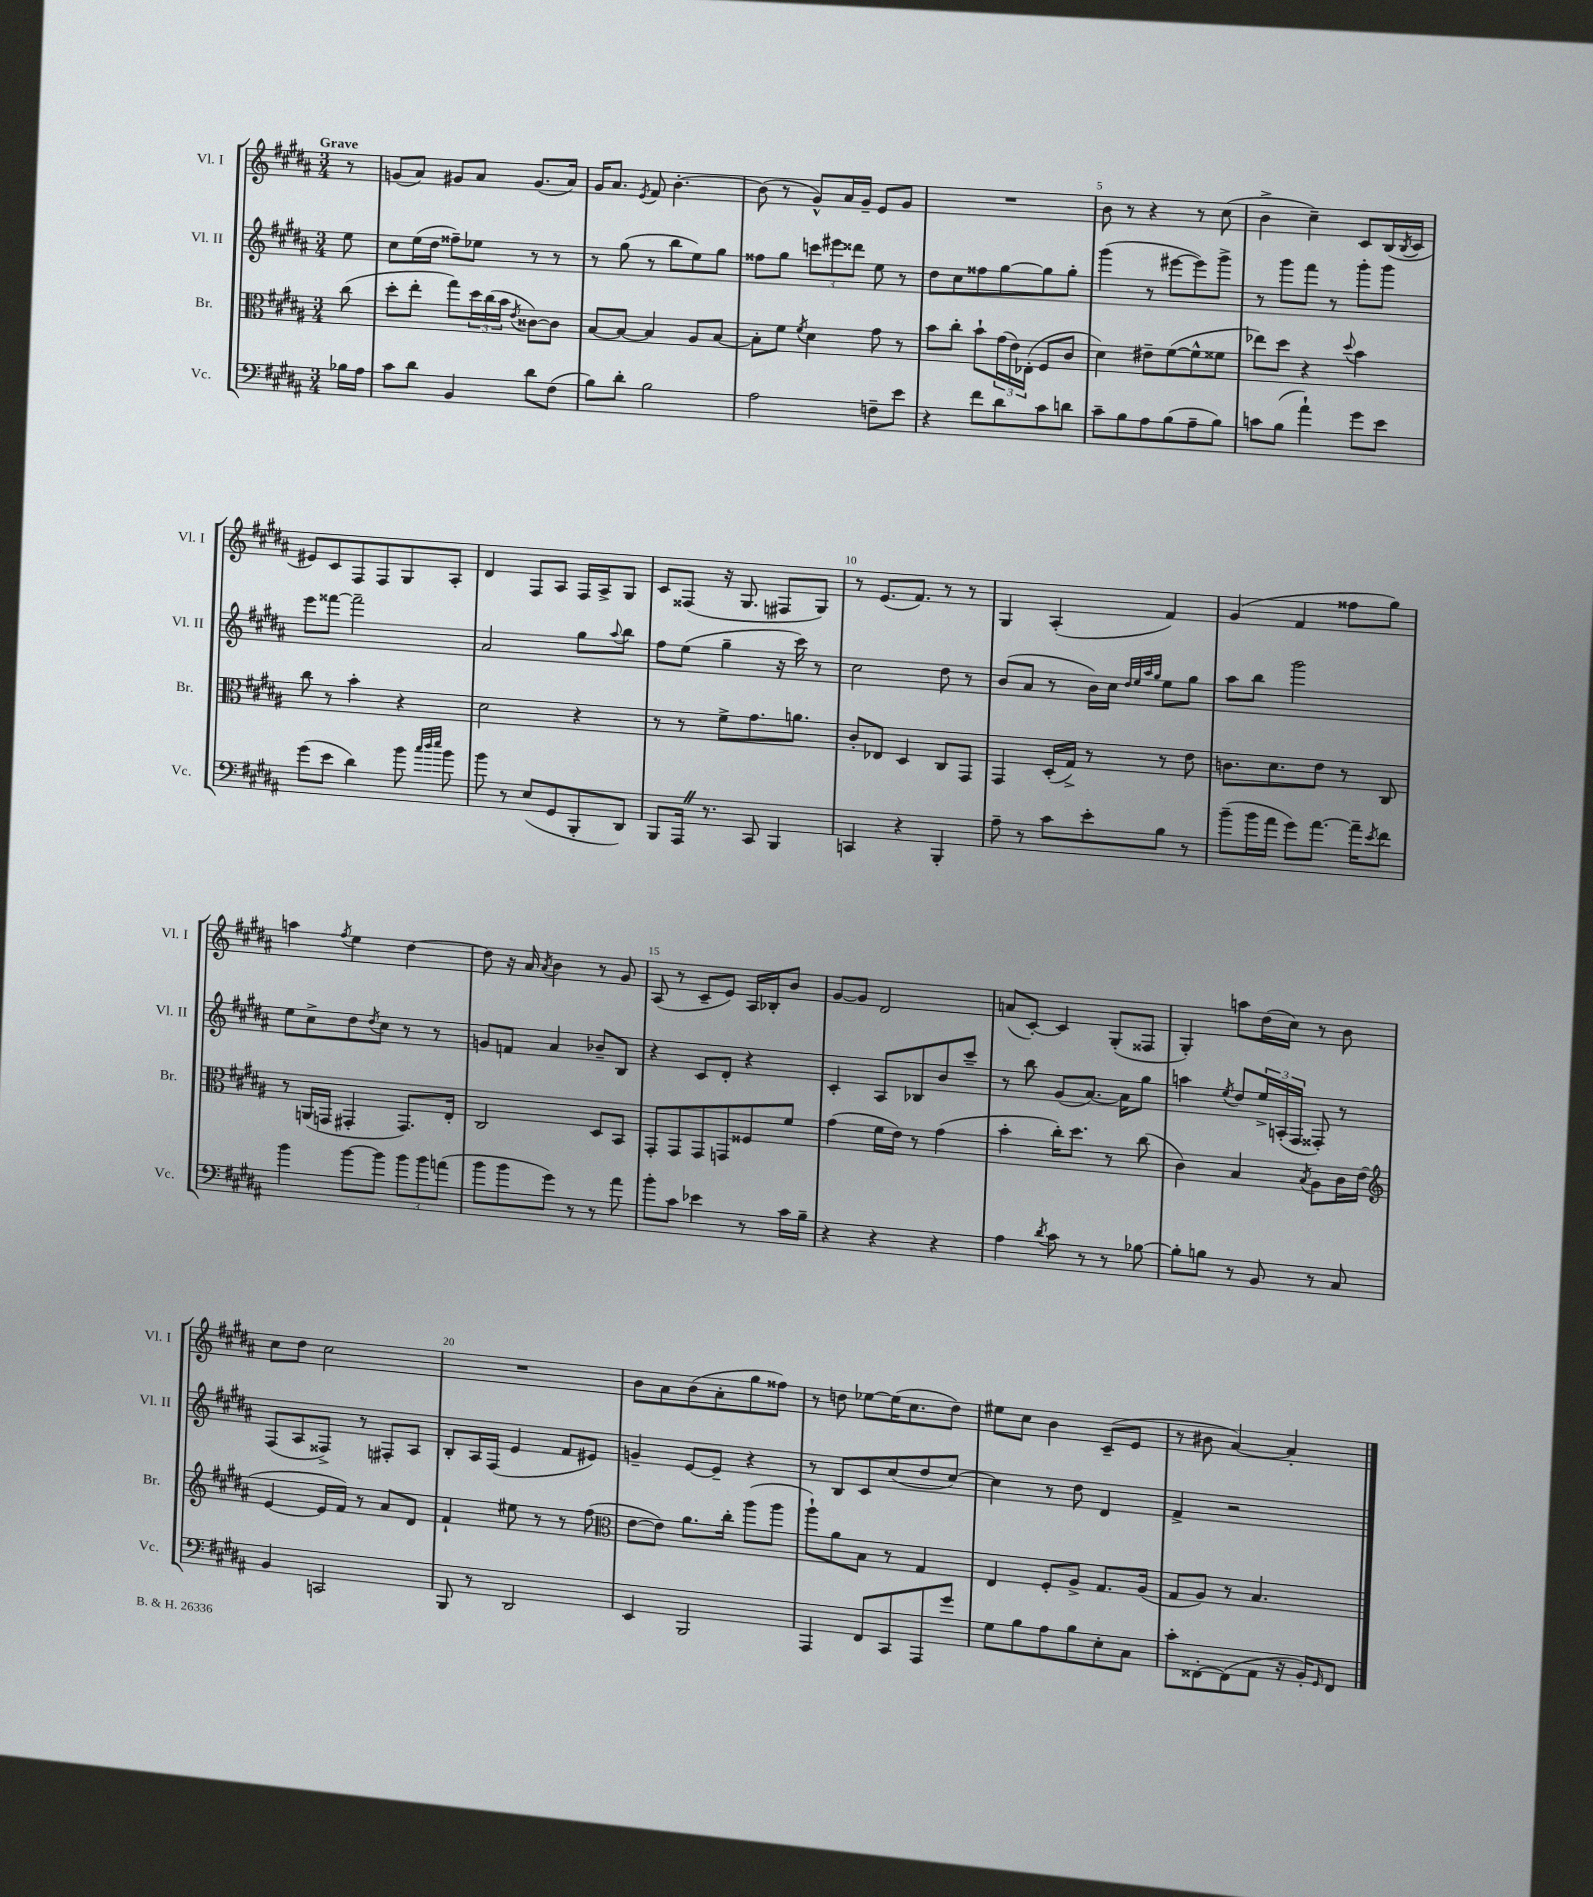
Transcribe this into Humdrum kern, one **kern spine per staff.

**kern	**kern	**kern	**kern
*staff4	*staff3	*staff2	*staff1
*clefF4	*clefC3	*clefG2	*clefG2
*k[f#c#g#d#a#]	*k[f#c#g#d#a#]	*k[f#c#g#d#a#]	*k[f#c#g#d#a#]
*M3/4	*M3/4	*M3/4	*M3/4
16B-	(8cc#	8ee	8r
16A#	.	.	.
=	=	=	=
8c#	8dd#'	8cc#	(8g
8d#	8ee'	(16ee	8a#)
.	.	16dd#	.
4BB	8gg#)	8ff##~)	8g#
.	24dd#	8ee-	8a#
.	(24cc#	.	.
.	24b	.	.
.	8qe	.	.
8d#	[8c##)	8r	(8.g#
(8F#	8c##]	8r	.
.	.	.	16a#)
=	=	=	=
8B)	[8B	8r	16g#
.	.	.	8.a#
8d#'	8B_	(8gg#	.
.	.	.	8qe
2B	4B]	8r	8f#
.	.	8bb	[4.b'
.	8A#	8ee)	.
.	[8B	8gg#	.
=	=	=	=
2A#	8B']	8ff##	(8b]
.	8f#	8gg#	8r
.	8qf#	.	.
.	4d#	12ccc	8g#^^)
.	.	12eee#	.
.	.	.	16a#
.	.	12ddd##	.
.	.	.	16g#~
8F~	8g#	8ee	8e
8e	8r	8r	8g#
=	=	=	=
4r	8b	8dd#	2.r
.	8cc#'	8cc#	.
8f#	8b`	8ff##	.
8d#	(24g#	[8gg#	.
.	24e)	.	.
.	(24E-'	.	.
8c#	8F#	8gg#]	.
8d	8c#	8gg#'	.
=	=	=	=
8c#~	4d#)	(4ggg#	8b
8B	.	.	8r
8A#	8e#~	8r	4r
(8B	([8f#	[8eee#	.
8A#~	8f#^^]	8eee#])	8r
8B)	8f##	8ggg#^	(8cc#
=	=	=	=
8c	8ee-)	8r	4b^
(8B	8dd#	8ggg#	.
4a#`)	4r	8fff#	4cc#~)
.	.	8r	.
.	8qqdd#	.	.
8g#	4b	8ggg#'	8c#
8e	.	8ggg#	(16B
.	.	.	8qB
.	.	.	16c#
=	=	=	=
(8g#	8cc#	8eee	8e#)
8e	8r	[8fff##	8c#
4d#)	4b'	2fff##~]	8F#
.	.	.	8F#
8b	4r	.	8G#
32qqcc#	.	.	.
32qqdd#	.	.	.
32qqee	.	.	.
8b	.	.	8A#'
=	=	=	=
8b	2d#	2a#	4d#
8r	.	.	.
(8E	.	.	8F#
8GG#	.	.	8A#
8BBB'	4r	8gg#	16F#
.	.	.	16A#^
.	.	8qqaa#	.
8DD#)	.	8bb	8G#
=	=	=	=
8BBB	8r	8ff#	8c#
16AAA#	8r	(8ee	(8F##
8.r	.	.	.
.	8f#^	4gg#~	16r
.	.	.	8.G#
8CC#	8.g#	.	.
4BBB	.	16r	8F#
.	8.a	16ccc#)	.
.	.	8r	8G#)
=	=	=	=
4CC	8c#'	2cc#	8r
.	8E-	.	(8.e
4r	4D#	.	.
.	.	.	8.f#)
4BBB'	8C#	8dd#	8r
.	8GG#	8r	8r
=	=	=	=
8A#~	4GG#	(8b	4G#
8r	.	8a#	.
8c#	(16D#'	8r	(4A#'
.	16G#^)	.	.
8e'	8r	16b)	.
.	.	16cc#	.
.	.	32qqdd#	.
.	.	32qqee	.
.	.	32qqaa#	.
.	.	32qqgg#	.
8B	8r	8ee	4f#)
8r	8e	8gg#	.
=	=	=	=
(8b~	8.c	8aa#	(4g#
16b	.	8bb	.
16a#	8.d#	.	.
8g#)	.	2ggg#	4f#
[8.a#	8e	.	.
.	8r	.	8ff##
16a#~]	.	.	.
8qe	.	.	.
8f#	8C#	.	8gg#)
=	=	=	=
4b	8r	8ee	4aa
.	(16AA	8cc#^	.
.	16GG	.	.
.	.	.	8qff#
[8b	4GG#'	8dd#	4ee
.	.	8qdd#	.
8b]	.	8cc#	.
12b	8.GG#)	8r	[4dd#
12b	.	.	.
.	.	8r	.
(12a	.	.	.
.	16E'	.	.
=	=	=	=
8b	2C#	8g	8dd#]
8b	.	8f	16r
.	.	.	16a#
.	.	.	8qa#
8g#)	.	4a#	4b
8r	.	.	.
8r	8D#	8b-~	8r
8a#	8BB	8B	8g#
=	=	=	=
8b'	8GG#'	4r	(8A#
8c#	8GG#	.	8r
4e-	8GG#	8c#	8c#~
.	8GG	8d#'	8e)
8r	8F##	4r	16A#
.	.	.	16B-'
16c#	8f#	.	8b
16B~	.	.	.
=	=	=	=
4r	(4g#	4c#'	[8g#
.	.	.	8g#]
4r	16f#	8A#	2d#
.	16e)	.	.
.	8r	8B-	.
4r	(4g#	8b	.
.	.	8ccc#~	.
=	=	=	=
4A#	4b'	8r	(8a
.	.	8bb	[8c#')
8qd#	.	.	.
8c#	16cc#')	(8g#	4c#]
.	8.dd#	.	.
8r	.	[8.a#)	.
8r	8r	.	(8G#'
.	.	16a#]	.
[8B-	(8cc#	8gg#	8F##
=	=	=	=
8B-']	4c#)	4aa	4G#')
8B	.	.	.
.	.	8qee	.
8r	4B	8dd#	8aa
8BB	.	24ee^	(16dd#
.	.	(24A'	.
.	.	.	16cc#)
.	.	24F#	.
.	8qB	.	.
8r	8A#	8F##')	8r
8C#	16c#	8r	8b
.	(16e	.	.
=	=	=	=
*	*clefG2	*	*
4BB	[4e	(8F#	8cc#
.	.	8A#	8dd#
2CC	16e]	8F##^)	2cc#
.	16f#)	.	.
.	8r	8r	.
.	8a#	8F#'	.
.	8d#	8A#	.
=	=	=	=
8BBB	4f#`	8B'	2.r
8r	.	16A#	.
.	.	(16F#	.
2DD#	8ee#	4e	.
.	8r	.	.
.	8r	8f#	.
.	(8ff#	8e#)	.
=	=	=	=
*	*clefC3	*	*
4EE	[8e	4g~	8b
.	8e])	.	8a#
2BBB	8.a#	[8e	(8b
.	.	8e~]	8a#'
.	16cc#'	.	.
.	(8aa#	4r	8gg#
.	8aa#	.	8ff##)
=	=	=	=
4AAA#	8aa#`)	8r	8r
.	8a#	8B	8dd
8FF#	8B	8c#	[8ee-
8CC#	8r	(8cc#	(16ee-]
.	.	.	8.cc#
8AAA#	4G#	8dd#	.
8g#	.	[8cc#)	8dd)
=	=	=	=
8G#	4E	4cc#]	8ee#
8B	.	.	8cc#
8A#	8F#'	8r	4b
8B	8A#^	8dd#	.
8E'	8.G#	4d#	(8c#~
8C#	.	.	8e
.	(16A#	.	.
=	=	=	=
8c#'	8G#	4f#^	8r
[8FF##'	8A#)	.	8b#
(8FF##]	8r	2r	[4a#)
8AA#	4.B	.	.
16r	.	.	4a#']
16BB')	.	.	.
16qqGG#	.	.	.
8FF##	.	.	.
==	==	==	==
*-	*-	*-	*-
